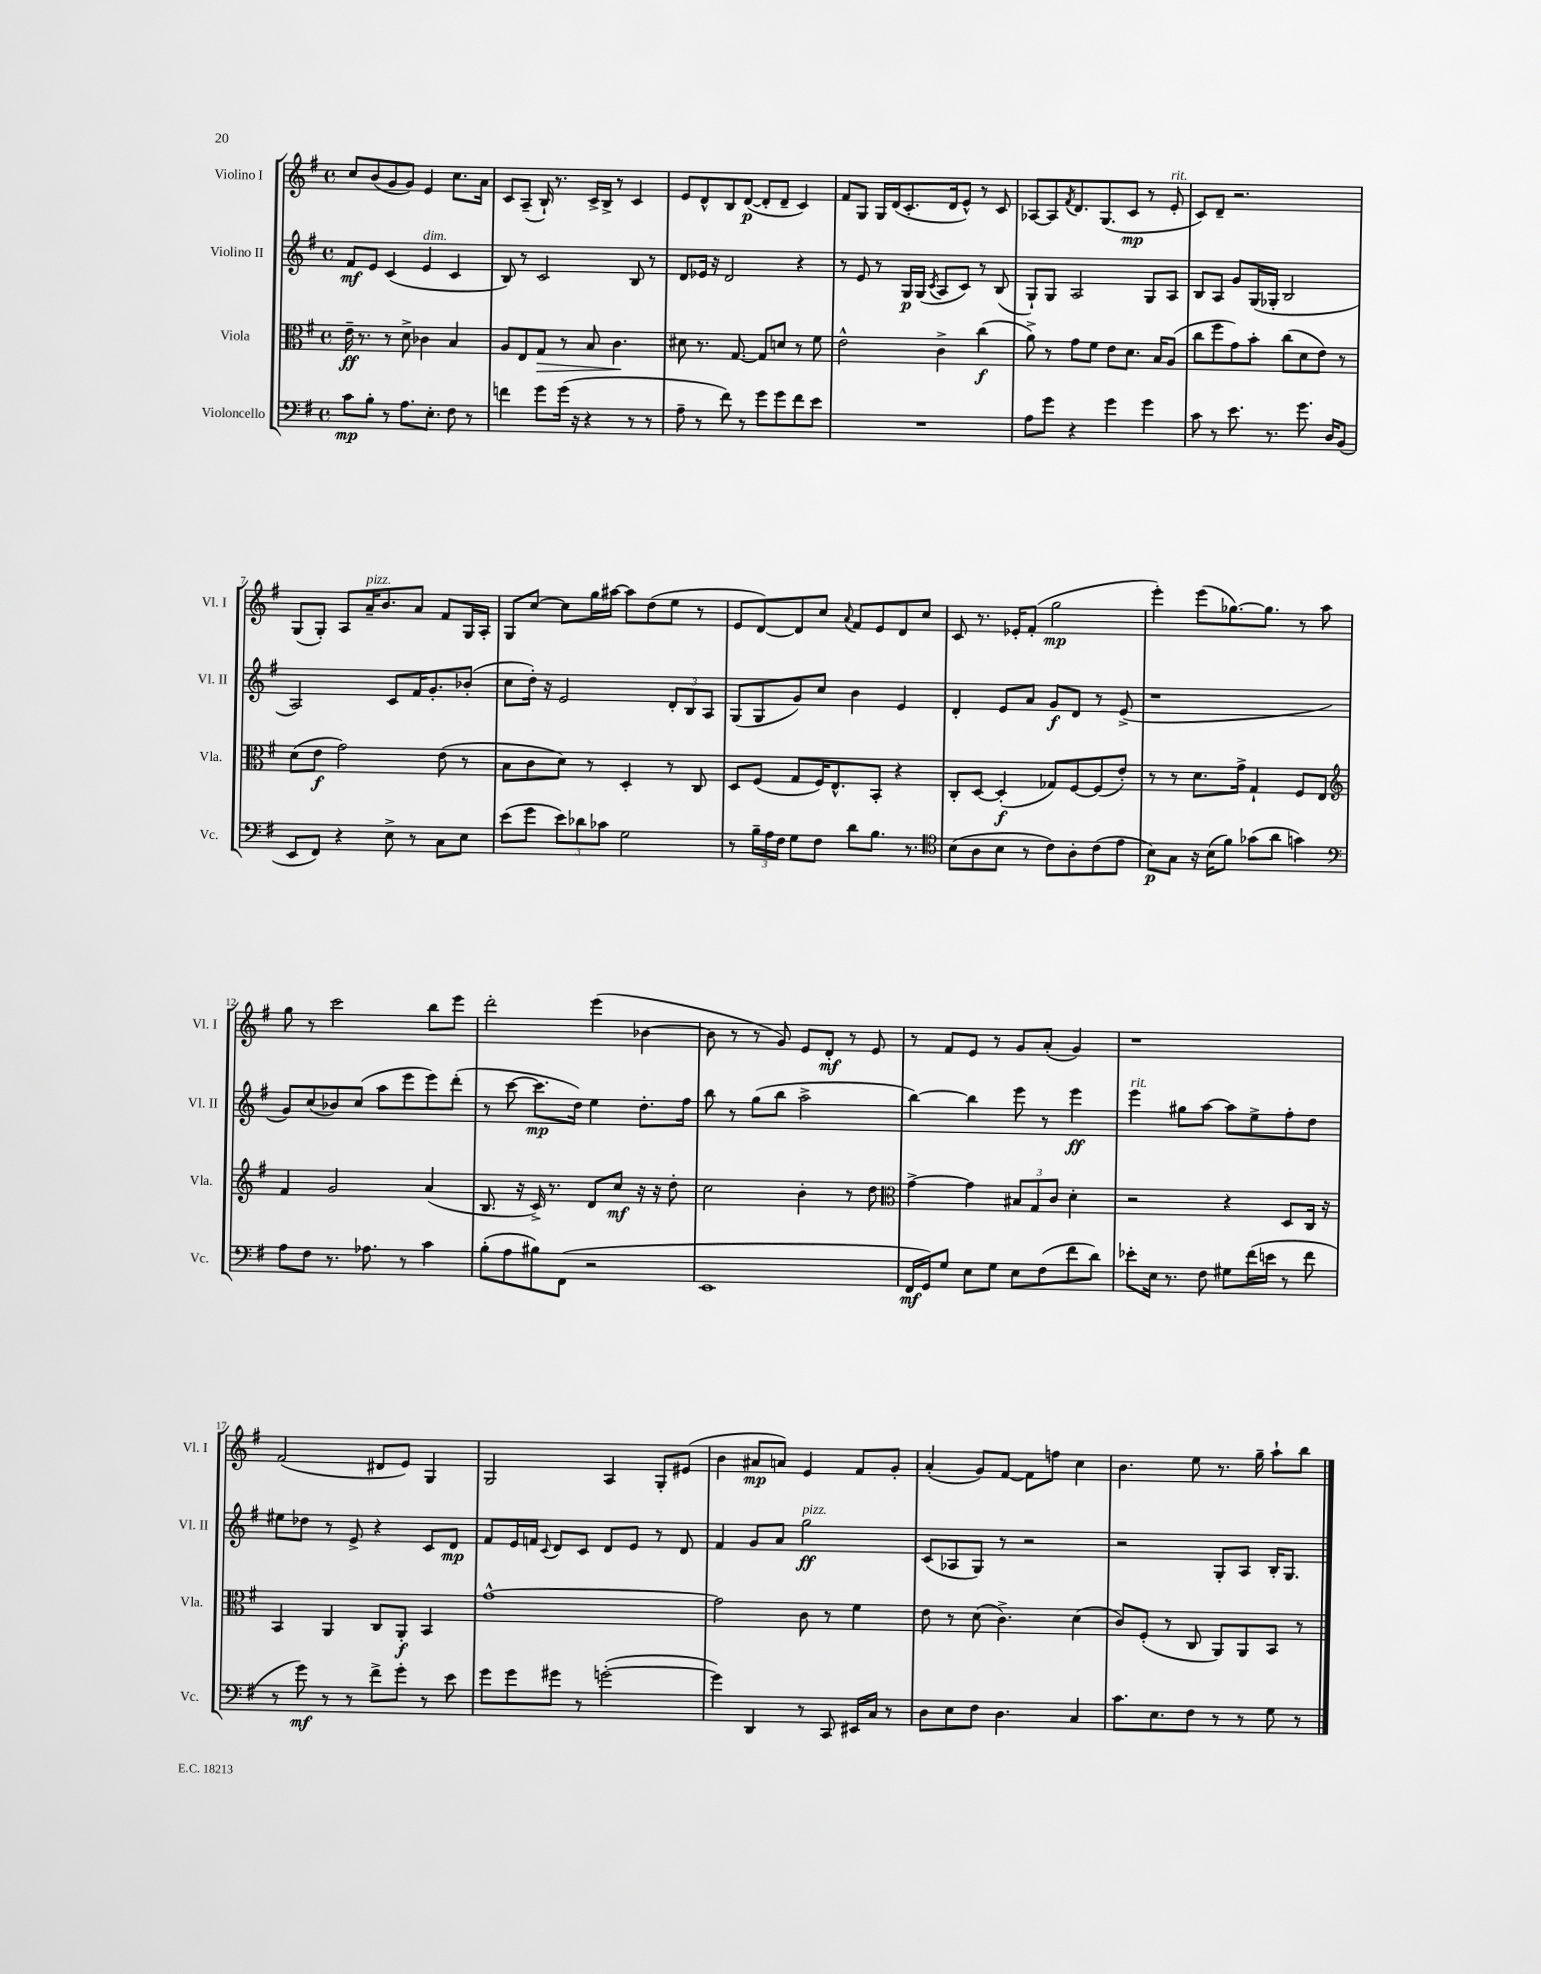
<<
\new StaffGroup <<
\new Staff = "s0" \with { instrumentName = "Violino I" shortInstrumentName = "Vl. I" } {
    \clef treble \key g \major \defaultTimeSignature \time 4/4
    c''8 b'8( g'8 g'8) e'4 c''8. a'16 |
    c'8 a8--( b16-!) r8. c'16-> b16-> r8 c'4 |
    e'8 d'8-^ b8 d'8~\p( d'8-. d'8-- c'4) |
    fis'8 g8 g16 d'16( c'8.-. d'16 e'8-^) r8 c'8 |
    aes8~ aes8 \acciaccatura { fis'8 } d'8. g8.( c'8\mp r8 e'8-.^\markup { \italic "rit." } |
    c'8) d'8-- r2. |
    g8( g8-.) a8 a'16--^\markup { \italic "pizz." } b'8. a'8 fis'8 g16 a16-. |
    g8 c''8~ c''8 g''16 ais''16~ ais''8 d''8( e''8 r8 |
    e'8 d'8~) d'8 c''8 \appoggiatura { a'8 } fis'8 e'8 d'8 c''8 |
    c'8 r8. ees'16-. fis'8-.( g''2\mp |
    e'''4-.) e'''8( ges''8.~) ges''8. r8 a''8 |
    g''8 r8 c'''2 b''8 e'''8 |
    d'''2-. e'''4( bes'4~ |
    bes'8 r8 r8 g'8) e'8 d'8-.\mf r8 e'8 |
    r8 fis'8 e'8 r8 g'8 a'8-.( g'4) |
    r1 |
    fis'2( dis'8 e'8) g4 |
    g2 a4 g8-. eis'8( |
    b'4 ais'8\mp a'8) e'4 fis'8 g'8-. |
    a'4-.( g'8) fis'8~ fis'8 f''8 c''4 |
    b'4. e''8 r8. g''16-- a''8-! b''8 \bar "|." |
}
\new Staff = "s1" \with { instrumentName = "Violino II" shortInstrumentName = "Vl. II" } {
    \clef treble \key g \major \defaultTimeSignature \time 4/4
    fis'8\mf e'8 c'4( e'4^\markup { \italic "dim." } c'4 |
    b8) r8 c'2 b8 r8 |
    d'8 ees'16 r16 d'2 r4 |
    r8 e'8 r8 g16\p g16( \acciaccatura { c'8 } a8 c'8) r8 b8( |
    g8-!) g8 a2 g8 a8 |
    b8 a8 g'8 g16( ges16-. b2 |
    a2) c'8 fis'16 g'8.-. bes'8-.( |
    c''8 d''16-.) r16 e'2 \tuplet 3/2 { d'8-. b8 a8 } |
    g8( g8 g'8) c''8 b'4 e'4 |
    d'4-. e'8 a'8 g'8\f d'8 r8 e'8->( |
    r1 |
    g'8) c''8( bes'8) c''8( a''8 e'''8 e'''8) d'''8-.( |
    r8 c'''8~ c'''8.\mp d''16) e''4 d''8.-. fis''16 |
    b''8 r8 g''8( b''8 a''2-> |
    b''4~) b''4 e'''8 r8 e'''4\ff |
    e'''4^\markup { \italic "rit." } gis''8 a''8~ a''8 e''8-> fis''8-. d''8 |
    eis''8 des''8 r8 e'8-> r4 c'8 d'8\mp |
    fis'8 e'16 f'16 \appoggiatura { c'8 } d'8 c'8 d'8 e'8 r8 d'8 |
    fis'4 g'8 a'8 g''2\ff^\markup { \italic "pizz." } |
    c'8( aes8 g8) r8 r2 |
    r2 g8-. a8 b16-. g8. \bar "|." |
}
\new Staff = "s2" \with { instrumentName = "Viola" shortInstrumentName = "Vla." } {
    \clef alto \key g \major \defaultTimeSignature \time 4/4
    e'16--\ff r8. r8 d'8-> ces'4 b4 |
    a8 e8 g8\> r8 b8 c'4.\! |
    dis'8 r8. g8.~ g8 d'8 r8 fis'8 |
    e'2-^ c'4-> c''4\f( |
    a'8->) r8 g'8 fis'8 e'8 d'8. b16 a8( |
    c''8 fis''8 g'8) b'8-. c''8( d'8 e'8) r8 |
    d'8( e'8\f g'2) e'8( r8 |
    b8 c'8 d'8) r8 d4-. r8 c8 |
    d8 fis8( g8 fis16) e8.-^ b,8-. r4 |
    c8-. d8~ d4-.\f( ges8) fis8~ fis8( e'8-.) |
    r8 r8 d'8. g'16-> g4-! fis8 e8 |
    \clef treble fis'4 g'2 a'4( |
    b8. r16 c'16->) r8. d'8 c''8\mf r16 r16 d''8-. |
    c''2 b'4-. r8 d''8 |
    \clef alto g'4~-> g'4 \tuplet 3/2 { bis8 g8 c'8 } d'4-. |
    r2 r4 d8 c16 r16 |
    b,4 a,4 c8 a,8-.\f b,4 |
    g'1~-^ |
    g'2 c'8 r8 fis'4 |
    e'8 r8 d'8( c'4.->) d'4( |
    c'8) fis8-.( r8 c8 a,8) a,8 b,8 r8 \bar "|." |
}
\new Staff = "s3" \with { instrumentName = "Violoncello" shortInstrumentName = "Vc." } {
    \clef bass \key g \major \defaultTimeSignature \time 4/4
    c'8\mp b8-. r8 a8. e8.-. fis8 r8 |
    f'4 g'8 g'16( r16 r4 r8 r8 |
    a8-- r8 fis'8) r8 g'8 g'8 fis'8 e'8 |
    R1 |
    a8 g'8 r4 g'4 g'4 |
    c'8 r8 e'8. r8. g'8. d16 b,8( |
    e,8 fis,8) r4 e8-> r8 c8 e8 |
    e'8( g'8 \tuplet 3/2 { e'8) des'8 ces'8 } g2 |
    r8 \tuplet 3/2 { b16-- a16 fis16 } g8 fis8 d'8 b8. r8. |
    \clef tenor b8( a8 b8 r8 c'8) a8-. c'8( e'8 |
    b8\p) g8 r16 b16( fis'8) ges'8( a'8 g'4) |
    \clef bass a8 fis8 r8. aes8. r8 c'4 |
    b8-.( a8 bis8) fis,8( r2 |
    e,1 |
    fis,16\mf g,16) g8 e8 g8 e8 fis8( fis'8 d'8) |
    ees'8-. e16 r8. fis8 gis8 fis'16( e'16 r8 fis'8 |
    r8 g'8\mf) r8 r8 fis'8-> g'8-. r8 e'8 |
    g'8 g'8 gis'8 r8 g'2~-.( |
    g'4) d,4 r8 c,8 eis,16 c16 r8 |
    d8 e8 fis8 d4. c4 |
    c'8. e8. fis8 r8 r8 g8 r8 \bar "|." |
}
>>
>>
